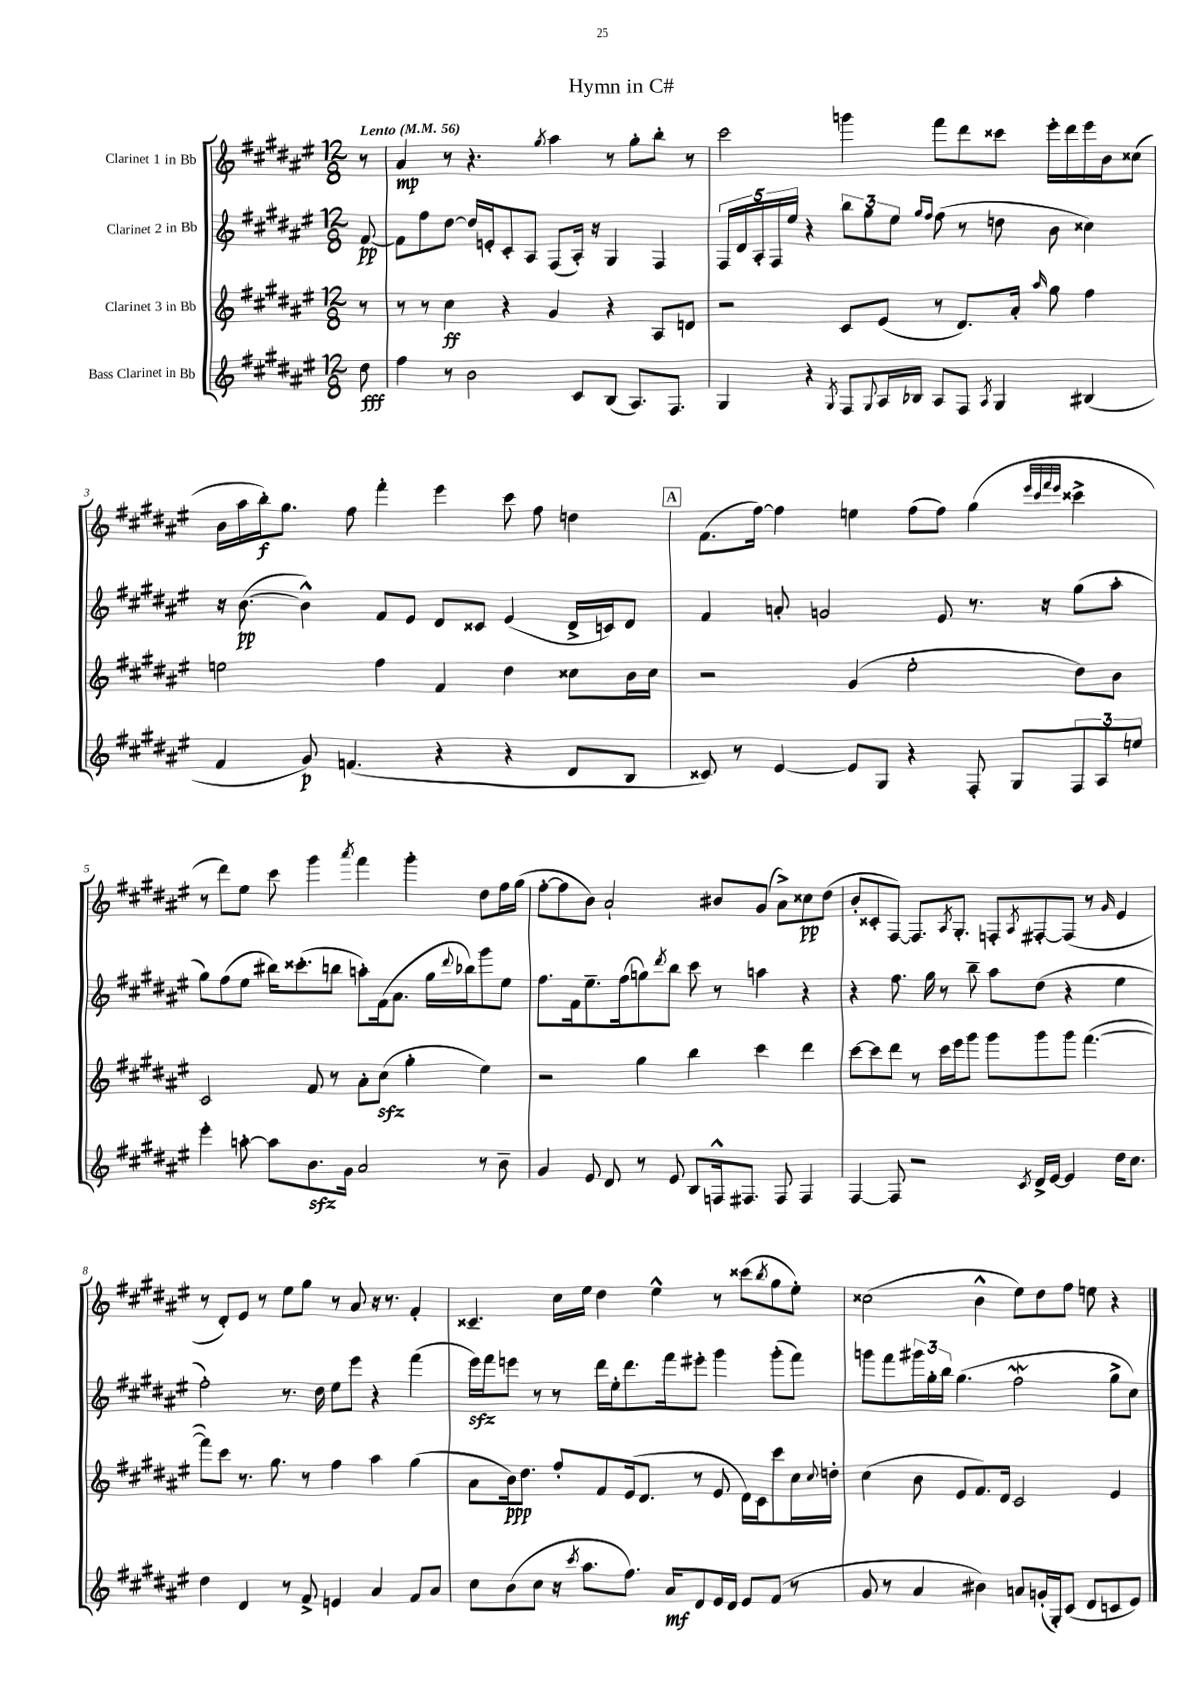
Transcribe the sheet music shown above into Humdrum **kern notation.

**kern	**kern	**kern	**kern
*staff4	*staff3	*staff2	*staff1
*clefG2	*clefG2	*clefG2	*clefG2
*k[f#c#g#d#a#e#]	*k[f#c#g#d#a#e#]	*k[f#c#g#d#a#e#]	*k[f#c#g#d#a#e#]
*M12/8	*M12/8	*M12/8	*M12/8
*MM56	*MM56	*MM56	*MM56
8dd#\	8r	[8f#/	8r
=	=	=	=
4ff#\	8r	8f#\]L	4a#/
.	8r	8ff#\	.
8r	4cc#\	[8dd#\J	8r
2b\	.	16dd#/]LL	4.r
.	.	16e'/J	.
.	4r	8c#'/	.
.	.	8A#/J	.
.	.	.	8qgg#/
.	4g#/	(8F#/L	4aa#\
8c#/L	.	16A#'/Jk)	.
.	.	16r	.
(8B/J	4r	4G#/	8r
8.A#/L)	.	.	8gg#'\L
.	8A#/L	4F#/	8bb'\J
8.F#/J	.	.	.
.	8d/J	.	8r
=	=	=	=
4G#/	2r	20F#/LL	2ccc#\
.	.	20d#/	.
.	.	20A#'/	.
.	.	20F#/	.
.	.	20ee#/JJ	.
4r	.	4r	.
8qG#/	.	.	.
8F#/L	8c#/L	12bb\L	4ggg\
.	.	12gg#\	.
8qqG#/	.	.	.
16A#/L	(8e#/J	.	.
.	.	12ee#\J	.
16B-/JJ	.	.	.
.	.	16qqgg#/LL	.
.	.	16qqff#/JJ	.
8A#/L	8r	(8ff#\	8fff#\L
8F#/J	8.d#/L)	8r	8ddd#\
8qA#/	.	.	.
4G#/	.	8dd\	8ccc##\J
.	16a#'/Jk	.	.
.	16qqaa#/	.	.
.	8gg#\	8b\	16eee#'\LL
.	.	.	16ddd#\
(4B#/	4ff#\	4cc##\)	16eee#\
.	.	.	16b\J
.	.	.	(8cc##\J
=	=	=	=
4f#/	2ee\	16r	16b\LL
.	.	([8.b\	16aa#\
.	.	.	16bb'\J)
.	.	.	8.gg#\J
8g#/)	.	4b^^\])	.
(4.f/	.	.	8ff#\
.	4ff#\	8f#/L	4fff#'\
.	.	8e#/J	.
4r	4f#/	8d#/L	4eee#\
.	.	8c##/J	.
4r	4dd#\	(4e#/	8ccc#\
.	.	.	8ff#\
8d#/L	8cc##\L	16d#^/LL	4dd\
.	.	16c/J)	.
8B/J	16b\L	8d#/J	.
.	16cc##\JJ	.	.
=	=	=	=
8c##/)	2r	4f#/	(8.f#\L
8r	.	.	.
.	.	.	[16ff#\Jk)
[4e#/	.	8a'/	4ff#\]
.	.	2g/	.
8e#/]L	(4g#/	.	4ee\
8G#/J	.	.	.
4r	2ee#'\	.	(8ff#\L
.	.	8e#/	8ff#\J)
8F#'/	.	8.r	(4gg#\
8G#/L	.	.	.
.	.	16r	.
.	.	.	32qqeee#/LLL
.	.	.	32qqccc#/
.	.	.	32qqfff#/
.	.	.	32qqeee#/JJJ
12F#/	8dd#\L)	(8gg#\L	4ccc##^\
12A#/	.	.	.
.	8b\J	8aa#'\J	.
12ee/J	.	.	.
=	=	=	=
4eee#'\	2c#/	8gg#\L)	8r
.	.	(8ff#\	8ddd#\L)
[8aa'\	.	8ee#\J	8ee#\J
8aa\]L	.	16bb#\LK)	8ccc#\
.	.	(8.ccc##'\	.
8.b\	8f#/	.	4ggg#\
.	8r	8bb\J	.
16g#\Jk	.	.	.
.	.	.	8qaaa#/
2a#/	8a#'\L	8aa'\L)	4fff#\
.	(8cc#\J	(16f#\k	.
.	.	8.a#\J	.
.	4gg#'\	.	4ggg#'\
.	.	16gg#\LL	.
.	.	8qqddd#/	.
.	.	16bb-\J)	.
8r	4ee#\)	8ggg#\	8dd#\L
8b~\	.	8ee#\J	16ff#\L
.	.	.	(16gg#\JJ
=	=	=	=
4g#/	2r	8.ff#\L	[8ff#'\L
.	.	.	8ff#\]
.	.	16f#\k	.
8e#/	.	8.ee#~\	8b\J)
8d#/	.	.	2a#`/
.	.	(16ff#\k	.
8r	4gg#\	8gg\)	.
.	.	8qddd#/	.
8e#/	.	8bb\J	.
8B/L	4bb\	8ccc#\	.
16F^^/k	.	8r	8b#/L
8.F#/J	.	.	.
.	4ccc#\	4aa\	(8g#/J
8F#/	.	.	8a#^\L)
4F#/	4ddd#\	4r	8cc##\
.	.	.	(8dd#\J
=	=	=	=
[4F#/	[8ccc#\L	4r	8b'/L
.	8ccc#\]	.	8c##'/
8F#/]	8ddd#\J	8.ff#\	[8F#/J)
2r	8r	.	8.F#/]L
.	.	16gg#\	.
.	16ccc#\LL	8r	.
.	.	.	8qA#/
.	16eee#\J	.	8.G#'/J
.	8ggg#\J	8bb~\	.
.	8ggg#\L	8aa#\L	8F'/L
8qc#/	.	.	8qA#/
16d#^/LL	8ggg#\	(8dd#\J	[8F#'/
[16e#/JJ	.	.	.
4e#/]	8ggg#\J	4r	(8F#/]J
.	([4.fff#\	.	8r
.	.	.	16qqg#/
16dd#\LK	.	4ee#\	4e#/
8.cc#\J	.	.	.
=	=	=	=
4dd#\	8fff#\]L)	2ff#'\)	8r
.	8ccc#\J	.	8d#'/L)
4d#/	8.r	.	8e#/J
.	.	.	8r
.	8.gg#\	.	.
8r	.	8.r	8ee#\L
8f#^/	8r	.	8gg#\J
.	.	16dd#\	.
4e/	4ff#\	8ee#\L	8r
.	.	8eee#\J	8a#/
4a#/	4aa#\	4r	16r
.	.	.	8.r
8f#/L	(4gg#\	(4fff#\	4f#'/
8a#/J	.	.	.
=	=	=	=
8cc#\L	8a#\L	16eee#\LL)	4.c##~/
.	.	16fff#\J	.
(8b\	16b\k)	8eee\J	.
.	8.dd#\J	.	.
8cc#\J	.	8r	.
16r	8ff#'/L	8r	16cc#\LL
8qccc#/	.	.	.
8.aa#\L	.	.	16ee#\JJ
.	8f#/	16ddd#\LL	4dd#\
.	.	16ee#'\J	.
8.ff#\J)	(16e#/k	8.ddd#\	.
.	8.d#/J	.	.
.	.	.	4ee#^^\
16a#/LK	.	16fff#\k	.
8d#/	8r	8eee#'\J	.
16e#/L	8e#/	4ggg#\	8r
16d#/JJ	.	.	.
8e#/L	16d#\LL)	.	(8ccc##\L
.	16c#\J	.	.
.	.	.	8qbb/
(8f#/J	8ccc#\	(8ggg#'\L	8gg#\
8r	16cc#\L	8fff#\J)	8ee#'\J)
.	8qqcc#/	.	.
.	16dd'\JJ	.	.
=	=	=	=
8g#/	(4cc#\	8ggg\L	(2cc##\
8r	.	8fff#\	.
4a#/	8b\	24ggg#\L	.
.	.	24gg#'\	.
.	.	24bb\JJ	.
.	8e#/L	(4.gg#\	.
4b#\)	8.f#/)	.	4b^^\
.	16d#/Jk	.	.
8a/L	2c#/	2ff#\	8ee#\L)
(16g'/L	.	.	8dd#\
16G#'/J)	.	.	.
(8c#/J	.	.	8ff#\J
8d#/L	.	.	8ee\
8c/	4e#/	8gg#^\L	4r
8e#/J)	.	8cc#\J)	.
==	==	==	==
*-	*-	*-	*-
